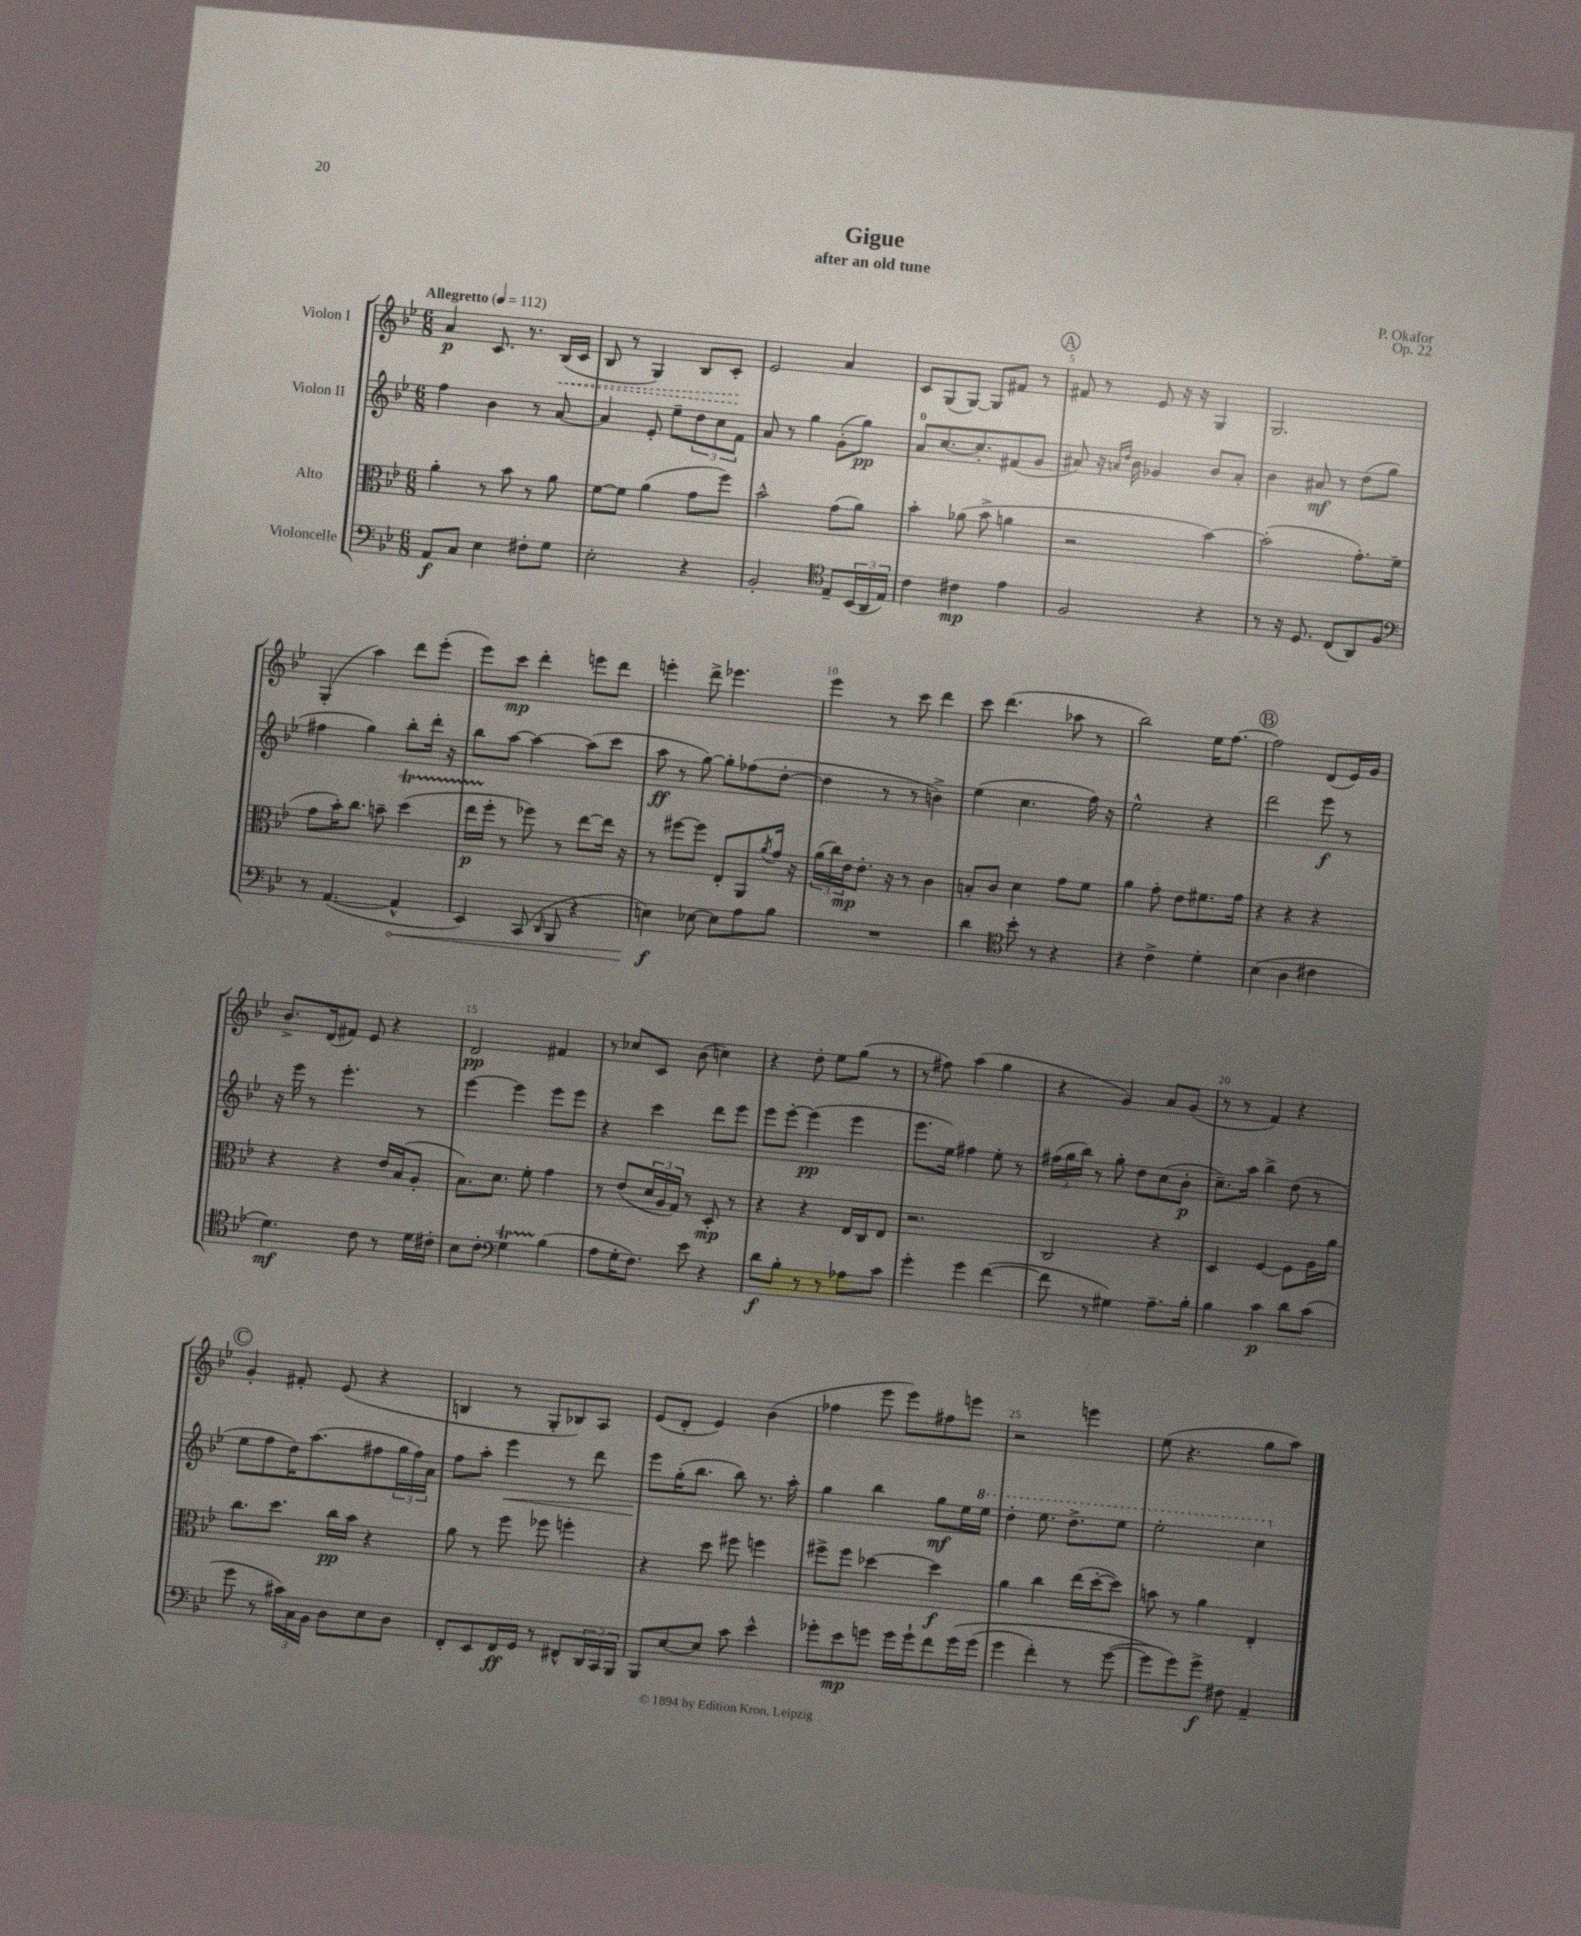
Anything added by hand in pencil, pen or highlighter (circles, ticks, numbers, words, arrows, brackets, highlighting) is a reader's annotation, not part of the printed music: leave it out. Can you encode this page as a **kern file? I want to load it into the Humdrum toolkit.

**kern	**dynam	**kern	**dynam	**kern	**dynam	**kern	**dynam
*part4	*part4	*part3	*part3	*part2	*part2	*part1	*part1
*staff4	*staff4	*staff3	*staff3	*staff2	*staff2	*staff1	*staff1
*I"Violoncelle	*	*I"Alto	*	*I"Violon II	*	*I"Violon I	*
*clefF4	*	*clefC3	*	*clefG2	*	*clefG2	*
*k[b-e-]	*	*k[b-e-]	*	*k[b-e-]	*	*k[b-e-]	*
*M6/8	*	*M6/8	*	*M6/8	*	*M6/8	*
*MM112	*	*MM112	*	*MM112	*	*MM112	*
=1	=1	=1	=1	=1	=1	=1	=1
!	!	!	!	!	!	!LO:TX:a:B:t=Allegretto	!
8AA/L	f	4a'\	.	4ff\	.	4a/	p
8C/J	.	.	.	.	.	.	.
4E-\	.	8r	.	4b-\	.	8.c/	.
.	.	8b-\	.	.	.	.	.
.	.	.	.	.	.	8.r	.
8F#X'\L	.	8r	.	8r	.	.	.
!	!	!	!	!	!	!	!LO:HP:b
8G\J	.	8a\	.	[8a/	.	(16B-/LL	<
.	.	.	.	.	.	16c/JJ	.
=2	=2	=2	=2	=2	=2	=2	=2
2E-'\	.	[8f\L	.	4a/]	.	8B-/	.
.	.	8f\J]	.	.	.	8r	.
.	.	(4a\	.	8e-'/	.	4G/)	.
.	.	.	.	8ee-~\L	.	.	.
4r	.	8g\L	.	12dd\	.	8B-/L	.
.	.	.	.	12cc\	.	.	.
.	.	8ff\J)	.	.	.	8c'/J	.
.	.	.	.	12f\J	.	.	.
.	.	.	.	.	.	.	[
=3	=3	=3	=3	=3	=3	=3	=3
2BB-'/	.	2b-^^\	.	8a/	.	2e-/	.
.	.	.	.	8r	.	.	.
.	.	.	.	4gg\	.	.	.
*clefC4	*	*	*	*	*	*	*
8E-~/L	.	(8g\L	.	(8g'\L	.	4a/	.
(24BB-/L	.	8a\J)	.	8gg\J)	pp	.	.
24AA/	.	.	.	.	.	.	.
24E-/JJ)	.	.	.	.	.	.	.
=4	=4	=4	=4	=4	=4	=4	=4
4c\	.	4b-'\	.	8a/L	.	8c/L	.
.	.	.	.	[8.cc/	.	(8G/	.
4c#X\	mp	(8a-X\	.	.	.	[8G/J)	.
.	.	.	.	8.cc'/]	.	.	.
.	.	8b-^\	.	.	.	8G/L]	.
4e-\	.	4an\	.	(8f#X/	.	8f#X/J	.
.	.	.	.	8g/J	.	8r	.
!!LO:REH:place=s1:t=A
=5	=5	=5	=5	=5	=5	=5	=5
2F/	.	2r	.	8a#X/)	.	8f#X/	.
.	.	.	.	16r	.	8r	.
.	.	.	.	16qqan/LL	.	.	.
.	.	.	.	16qqdd/JJ	.	.	.
.	.	.	.	16b-\	.	.	.
.	.	.	.	4g-X/	.	8e-/	.
.	.	.	.	.	.	16r	.
.	.	.	.	.	.	16r	.
4r	.	[4b-\)	.	8b-/L	.	4G/	.
.	.	.	.	8a'/J	.	.	.
=6	=6	=6	=6	=6	=6	=6	=6
8r	.	(2b-'\]	.	4b-\	.	2.G/	.
16r	.	.	.	.	.	.	.
8.D/	.	.	.	.	.	.	.
.	.	.	.	8a#X/	mf	.	.
(8C/L	.	.	.	8r	.	.	.
8AA/)	.	8.g'\L)	.	(8dd\L	.	.	.
8F/J	.	.	.	8gg\J	.	.	.
.	.	(16f\Jk	.	.	.	.	.
!!LO:LB:g=z
=7	=7	=7	=7	=7	=7	=7	=7
*clefF4	*	*	*	*	*	*	*
8r	.	8g\L	.	4ff#X\	.	(4G'/	.
([4.AA/	.	16b-'\K)	.	.	.	.	.
.	.	8.cc\J	.	.	.	.	.
.	.	.	.	4gg\)	.	4aa\)	.
.	.	8bn~\	.	.	.	.	.
!	!LO:HP:b	!	!	!	!	!	!
4AA^^/]	<	(4ddt\	.	8bb-'\L	.	8ddd\L	.
.	.	.	.	16ddd'\Jk	.	(8eee-'\J	.
.	.	.	.	16r	.	.	.
=8	=8	=8	=8	=8	=8	=8	=8
4EE-/)	.	16ee-TTT\LL	p	8bb-\L	.	8eee-\L)	.
.	.	16ff'\JJ	.	.	.	.	.
.	.	8r	.	[8aa\J	.	8ccc\J	mp
(8CC/	.	8ff-X\)	.	4aa\_	.	4ddd'\	.
16qqDD/	.	.	.	.	.	.	.
8BBB-/	.	8r	.	.	.	.	.
4r	.	[8ee-\L	.	(8aa\L]	.	8eeen\L	.
.	.	16ee-\Jk]	.	8ccc\J	.	8ddd\J	.
.	.	16r	.	.	.	.	.
=9	=9	=9	=9	=9	=9	=9	=9
4En\)	f	8r	.	8aa\	ff	4eeen'\	.
.	.	[8ff#X\L	.	8r	.	.	.
[8E-X\	[	8ff#\J]	.	[8gg\)	.	8ddd^\	.
8E-\L]	.	8E-'/L	.	8gg'\L]	.	4.eee-X\	.
8A\	.	8AA/	.	(8ff-X\	.	.	.
.	.	8qa/	.	.	.	.	.
8B-\J	.	16g/Jk	.	[8dd'\J	.	.	.
.	.	16r	.	.	.	.	.
=10	=10	=10	=10	=10	=10	=10	=10
2.r	.	(24a\LL	.	4dd\]	.	4eee-\	.
.	.	24cc\)	.	.	.	.	.
.	.	24e-\J	mp	.	.	.	.
.	.	8.e-'\J	.	.	.	.	.
.	.	.	.	8r	.	8r	.
.	.	16r	.	.	.	.	.
.	.	8r	.	8r	.	8ccc\	.
.	.	4c\	.	4bn^\)	.	4ddd\	.
=11	=11	=11	=11	=11	=11	=11	=11
4d\	.	8Bn'/L	.	(4ee-\	.	8ccc\	.
.	.	8c/J	.	.	.	(4.ddd\	.
*clefC4	*	*	*	*	*	*	*
8b-'\	.	4d\	.	4.cc\	.	.	.
8r	.	.	.	.	.	.	.
4r	.	8g\L	.	.	.	8aa-X\	.
.	.	8f\J	.	16ff\)	.	8r	.
.	.	.	.	16r	.	.	.
=12	=12	=12	=12	=12	=12	=12	=12
4r	.	4a\	.	2ee-^^\	.	2bb-\)	.
4c^\	.	8g'\	.	.	.	.	.
.	.	8e-\L	.	.	.	.	.
4d'\	.	8.f#X\	.	4r	.	16ee-\KL	.
.	.	.	.	.	.	[8.ff\J	.
.	.	16g\Jk	.	.	.	.	.
!!LO:REH:place=s1:t=B
=13	=13	=13	=13	=13	=13	=13	=13
(4B-\	.	4r	.	2ddd\	.	2ff\]	.
4A\	.	4r	.	.	.	.	.
4c#X\	.	4r	.	8eee-\	f	(8d/L	.
.	.	.	.	8r	.	16e-/L)	.
.	.	.	.	.	.	16g/JJ	.
!!LO:LB:g=z
=14	=14	=14	=14	=14	=14	=14	=14
4.d\)	mf	4r	.	16r	.	8.b-^/L	.
.	.	.	.	16eee-\	.	.	.
.	.	.	.	8r	.	.	.
.	.	.	.	.	.	(16d/k	.
.	.	4r	.	4.eee-'\	.	8f#X/J)	.
8c\	.	.	.	.	.	8e-/	.
8r	.	16e-/LL	.	.	.	4r	.
.	.	(16B-/J	.	.	.	.	.
16d\LL	.	8A'/J	.	8r	.	.	.
16c#X'\JJ	.	.	.	.	.	.	.
=15	=15	=15	=15	=15	=15	=15	=15
8B-\L	.	8.B-\L)	.	[4eee-\	.	2d/	pp
8c'\J	.	.	.	.	.	.	.
.	.	8.d\J	.	.	.	.	.
*clefF4	*	*	*	*	*	*	*
4GT\	.	.	.	4eee-\]	.	.	.
.	.	8f'\	.	.	.	.	.
(4B-\	.	4g\	.	8eee-\L	.	4f#X/	.
.	.	.	.	8eee-\J	.	.	.
=16	=16	=16	=16	=16	=16	=16	=16
8A\L	.	8r	.	4r	.	8r	.
16G'\K	.	(8e-/L	.	.	.	8cc-X/L	.
8.F\J)	.	.	.	.	.	.	.
.	.	24d/L	.	4ccc\	.	8c/J	.
.	.	24A/	.	.	.	.	.
.	.	24G/JJ)	.	.	.	.	.
8e-\	.	8r	.	.	.	(8b-\	.
4r	.	8D'/	mp	8ddd\L	.	4ccn\)	.
.	.	8r	.	8eee-\J	.	.	.
=17	=17	=17	=17	=17	=17	=17	=17
8d\L	f	4r	.	8eee-\L	.	4r	.
8B-'\J	.	.	.	[8eee-'\J	.	.	.
8r	.	4r	.	(4eee-\]	pp	8dd'\	.
8r	.	.	.	.	.	8ee-\L	.
8A-X\L	.	16E-/LL	.	4eee-\	.	(8gg\J	.
.	.	16C/J	.	.	.	.	.
8c\J	.	8E-/J	.	.	.	8r	.
=18	=18	=18	=18	=18	=18	=18	=18
4g'\	.	2.r	.	8.eee-\L	.	8r	.
.	.	.	.	.	.	8ff#X\)	.
.	.	.	.	16ee-\Jk)	.	.	.
4g\	.	.	.	4ff#X\	.	(4aa\	.
([4f\	.	.	.	8ee-'\	.	4gg\	.
.	.	.	.	8r	.	.	.
=19	=19	=19	=19	=19	=19	=19	=19
8f\]	.	2C/	.	(24ff#X\LL	.	4r	.
.	.	.	.	24gg\	.	.	.
.	.	.	.	24bb-\JJ)	.	.	.
8r	.	.	.	8r	.	.	.
4G#X\)	.	.	.	8gg'\	.	4g/)	.
.	.	.	.	8dd\L	.	.	.
8.A~\L	.	4r	.	(8cc\	.	8a/L	.
.	.	.	.	8b-'\J	p	(8g/J	.
16B-'\Jk	.	.	.	.	.	.	.
=20	=20	=20	=20	=20	=20	=20	=20
4B-\	.	4D/	.	8.cc~\L)	.	8r	.
.	.	.	.	.	.	8r	.
.	.	.	.	16aa\Jk	.	.	.
4c\	p	[4F/	.	4bb-^\	.	4f/)	.
8d\L	.	8F\L]	.	(8dd\	.	4r	.
(8c\J	.	16A\L	.	8r	.	.	.
.	.	16a\JJ	.	.	.	.	.
!!LO:LB:g=z
!!LO:REH:place=s1:t=C
=21	=21	=21	=21	=21	=21	=21	=21
8g\	.	8.cc\L	.	8ee-\L	.	4g'/	.
8r	.	.	.	8ff\	.	.	.
.	.	8.dd\J	.	.	.	.	.
24c#X\LL)	.	.	.	16dd\K)	.	8f#X'/	.
24C\	.	.	.	.	.	.	.
.	.	.	.	(8.aa\	.	.	.
24BB-\JJ	.	.	.	.	.	.	.
8D\L	.	16cc\LL	pp	.	.	(8e-/	.
.	.	16b-\JJ	.	.	.	.	.
8E-\	.	4r	.	8ff#X\	.	4r	.
8D\J	.	.	.	24gg\L	.	.	.
.	.	.	.	24ff#\)	.	.	.
.	.	.	.	24a\JJ	.	.	.
=22	=22	=22	=22	=22	=22	=22	=22
8FF'/L	.	8a\	.	8ff\L	.	4Bn/	.
8EE-/	.	8r	.	8aa'\J	.	.	.
!	!	!	!	!	!LO:HP:b	!	!
16FF/L	ff	8ff\	.	4eee-\	<	8r	.
16GG/JJ	.	.	.	.	.	.	.
8r	.	8ff-X\	.	.	.	8G'/L	.
8FF#X^^/L	.	4ffn'\	.	8r	.	8B-X/)	.
24DD/L	.	.	.	8ddd\	.	8A/J	.
24CC/	.	.	.	.	.	.	.
24BBB-/JJ	.	.	.	.	.	.	.
=23	=23	=23	=23	=23	=23	=23	=23
8BBB-/L	.	4r	.	8eee-\L	.	(8e-/L	.
[8E-/	.	.	.	(16gg'\K	[	8d'/J	.
.	.	.	.	8.bb-\J	.	.	.
8E-/J]	.	8dd\	.	.	.	4e-/)	.
8c\	.	8ff#X\	.	8bb-\)	.	.	.
4e-^^\	.	4ffn\	.	8.r	.	(4b-\	.
.	.	.	.	16aa'\	.	.	.
=24	=24	=24	=24	=24	=24	=24	=24
8g-X'\L	.	8ff#X^\L	.	4gg\	.	4ff-X\	.
8e-\	mp	8ff#\J	.	.	.	.	.
8gn\J	.	[4dd-X\	.	4bb-\	.	8eee-\	.
16g\LL	.	.	.	.	.	8eee-\L)	.
16g`\J	.	.	.	.	.	.	.
8f\	.	4dd-\]	f	8gg\L	mf	8ff#X\	.
(16g\L	.	.	.	16ee-\L	.	8eeen\J	.
*	*	*	*	*8va	*	*	*
(16g\JJ	.	.	.	16eee-\JJ	.	.	.
=25	=25	=25	=25	=25	=25	=25	=25
4g\	.	4a\	.	4ddd'\	.	2r	.
4f'\)	.	4cc\	.	8.eee-\	.	.	.
.	.	.	.	8.ddd^\L	.	.	.
8r	.	(16ee-\LL	.	.	.	4eeen\	.
.	.	[16dd'\J	.	.	.	.	.
([8g\	.	8dd\J])	.	8eee-\J	.	.	.
=26	=26	=26	=26	=26	=26	=26	=26
8g\L])	.	8bn\	.	2eee-'\	.	(8ee-\	.
8g\)	.	8r	.	.	.	4.r	.
8g^\J	f	4a\	.	.	.	.	.
8F#X\	.	.	.	.	.	.	.
4AA~/	.	4E-'/	.	4ccc\	.	8gg\L	.
.	.	.	.	.	.	8aa\J)	.
*	*	*	*	*X8va	*	*	*
==	==	==	==	==	==	==	==
*-	*-	*-	*-	*-	*-	*-	*-
